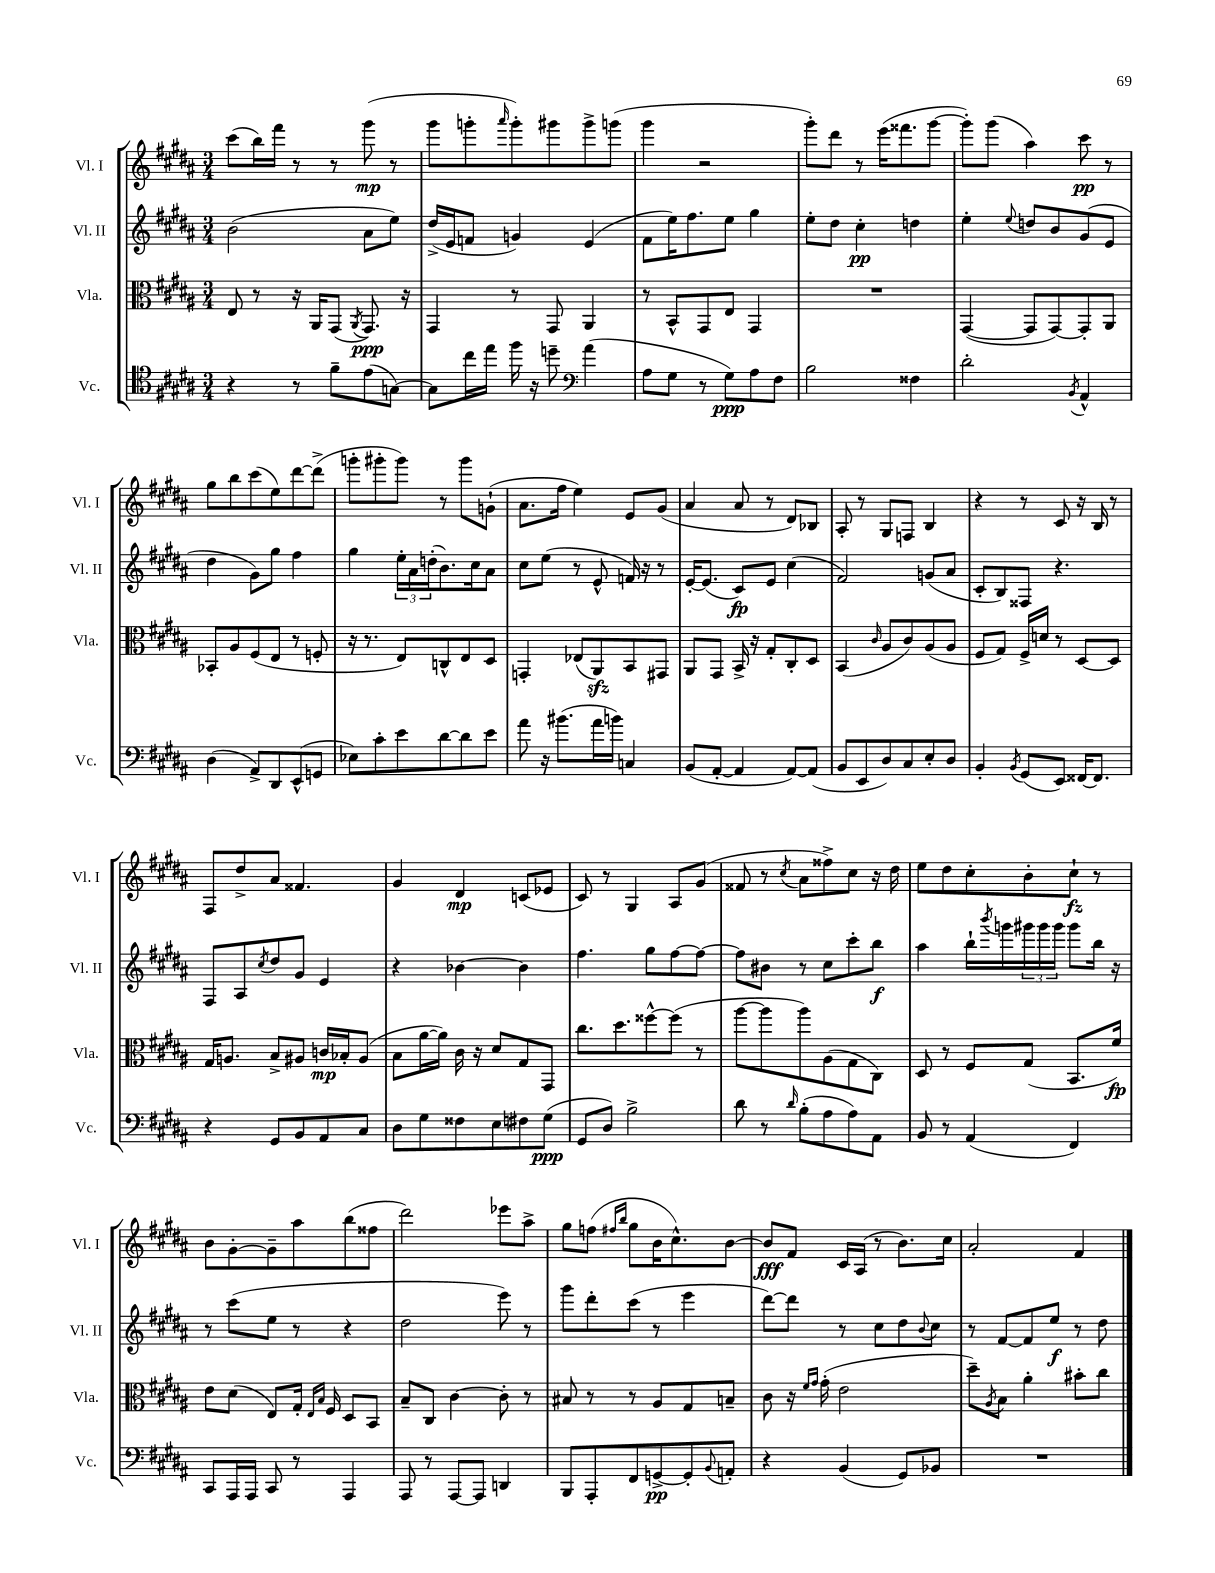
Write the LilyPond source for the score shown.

<<
\new StaffGroup <<
\new Staff = "s0" \with { instrumentName = "Vl. I" shortInstrumentName = "Vl. I" } {
    \clef treble \key b \major \numericTimeSignature \time 3/4
    cis'''8( b''16) fis'''16 r8 r8 gis'''8\mp( r8 |
    gis'''8 g'''8-. \grace { ais'''16 } g'''8-.) gis'''8 gis'''8-> g'''8( |
    gis'''4 r2 |
    gis'''8-.) dis'''8 r8 e'''16( fisis'''8. gis'''8~ |
    gis'''8-.) gis'''8( ais''4) cis'''8\pp r8 |
    gis''8 b''8 cis'''8( e''8) dis'''8~ dis'''8->( |
    g'''8-. gis'''8-. gis'''8) r8 gis'''8 g'8-!( |
    ais'8. fis''16 e''4) e'8 gis'8( |
    ais'4 ais'8 r8 dis'8) bes8 |
    ais8-. r8 gis8 f8 b4 |
    r4 r8 cis'8 r16 b16 r8 |
    fis8 dis''8-> ais'8 fisis'4. |
    gis'4 dis'4\mp c'8( ees'8 |
    cis'8) r8 gis4 ais8 gis'8( |
    fisis'8 r8 \acciaccatura { cis''8 } ais'8 fisis''8->) cis''8 r16 dis''16 |
    e''8 dis''8 cis''8-. b'8-. cis''8-!\fz r8 |
    b'8 gis'8~-. gis'8-- ais''8 b''8( fisis''8 |
    dis'''2) ees'''8 ais''8-> |
    gis''8 f''8( \grace { fis''16 b''16 } gis''8 b'16 cis''8.-^) b'8~ |
    b'8\fff fis'8 cis'16 ais16( r8 b'8.) cis''16 |
    ais'2-. fis'4 \bar "|." |
}
\new Staff = "s1" \with { instrumentName = "Vl. II" shortInstrumentName = "Vl. II" } {
    \clef treble \key b \major \numericTimeSignature \time 3/4
    b'2( ais'8 e''8) |
    dis''16->( e'16 f'8 g'4) e'4( |
    fis'8 e''16) fis''8. e''8 gis''4 |
    e''8-. dis''8 cis''4-.\pp d''4 |
    e''4-. \appoggiatura { e''8 } d''8 b'8 gis'8( e'8 |
    dis''4 gis'8) gis''8 fis''4 |
    gis''4 \tuplet 3/2 { e''16-. ais'16 d''16-.( } b'8.) cis''16 ais'8 |
    cis''8 e''8( r8 e'8-^ f'16) r16 r8 |
    e'16~-. e'8.( cis'8\fp) e'8 cis''4( |
    fis'2) g'8( ais'8 |
    cis'8-. b8) fisis8 r4. |
    fis8 ais8 \acciaccatura { cis''8 } dis''8 gis'8 e'4 |
    r4 bes'4~ bes'4 |
    fis''4. gis''8 fis''8~ fis''8~ |
    fis''8 bis'8 r8 cis''8 cis'''8-. b''8\f |
    ais''4 b''16-! \acciaccatura { b'''8 } g'''16 \tuplet 3/2 { gis'''16 gis'''16 gis'''16 } gis'''8 b''16 r16 |
    r8 cis'''8( e''8 r8 r4 |
    dis''2 e'''8) r8 |
    gis'''8 dis'''8-. cis'''8( r8 e'''4 |
    dis'''8~) dis'''8 r8 cis''8 dis''8 \appoggiatura { b'8 } cis''8 |
    r8 fis'8~ fis'8 e''8\f r8 dis''8 \bar "|." |
}
\new Staff = "s2" \with { instrumentName = "Vla." shortInstrumentName = "Vla." } {
    \clef alto \key b \major \numericTimeSignature \time 3/4
    e8 r8 r16 ais,16 gis,8( \acciaccatura { ais,8 } gis,8.\ppp) r16 |
    gis,4 r8 gis,8 ais,4 |
    r8 b,8-^ gis,8 e8 gis,4 |
    R2. |
    gis,4~( gis,8 gis,8~) gis,8-. ais,8 |
    bes,8-. ais8 fis8( e8 r8 f8-. |
    r16 r8. e8) c8-^ e8 dis8 |
    g,4-. ees8( ais,8\sfz) b,8 gis,8 |
    ais,8 gis,8 b,16-> r16 gis8-. cis8-. dis8 |
    b,4( \grace { cis'16 } ais8 cis'8) ais8( ais8 |
    fis8 gis8) fis16-> d'16 r8 dis8~ dis8 |
    gis16 a8. b8-> ais8 c'16\mp bes16-. ais8( |
    b8 ais'16~ ais'16) cis'16 r16 dis'8 gis8 gis,8 |
    cis''8. dis''8. fisis''8~-^ fisis''8( r8 |
    ais''8~ ais''8 ais''8) ais8( gis8 cis8) |
    dis8 r8 fis8 gis8( b,8. fis'16\fp) |
    e'8 dis'8( e8) gis16-. \grace { e16 b16 } fis16 dis8 b,8 |
    b8-- cis8 cis'4~ cis'8-. r8 |
    bis8 r8 r8 ais8 gis8 b8-- |
    cis'8 r16 \grace { fis'16 gis'16 } gis'16-.( e'2 |
    dis''8--) \acciaccatura { ais8 } b8 ais'4-. bis'8-. cis''8 \bar "|." |
}
\new Staff = "s3" \with { instrumentName = "Vc." shortInstrumentName = "Vc." } {
    \clef tenor \key b \major \numericTimeSignature \time 3/4
    r4 r8 fis'8-- e'8( g8~) |
    g8 cis''16 e''16 fis''16 r16 d''8-- \clef bass ais'4( |
    ais8 gis8 r8 gis8\ppp) ais8 fis8 |
    b2 fisis4 |
    dis'2-. \acciaccatura { b,8 } ais,4-^ |
    dis4( ais,8->) dis,8 e,8-^( g,8 |
    ees8) cis'8-. e'8 dis'8~ dis'8 e'8 |
    ais'8 r16 bis'8.( ais'16 b'16) c4 |
    b,8( ais,8~-. ais,4 ais,8~) ais,8( |
    b,8 e,8 dis8) cis8 e8-. dis8 |
    b,4-. \acciaccatura { b,8 } gis,8( e,8) fisis,16~ fisis,8. |
    r4 gis,8 b,8 ais,8 cis8 |
    dis8 gis8 fisis8 e8 fis8 gis8\ppp( |
    gis,8 dis8) b2-> |
    dis'8 r8 \grace { dis'16 } b8-.( ais8 ais8) ais,8 |
    b,8 r8 ais,4( fis,4) |
    cis,8 ais,,16 ais,,16 cis,8 r8 ais,,4 |
    ais,,8 r8 ais,,8~ ais,,8 d,4 |
    b,,8 ais,,8-. fis,8 g,8~->\pp g,8-. \appoggiatura { b,8 } a,8-. |
    r4 b,4( gis,8) bes,8 |
    R2. \bar "|." |
}
>>
>>
\layout { \context { \Score \remove "Bar_number_engraver" } }
